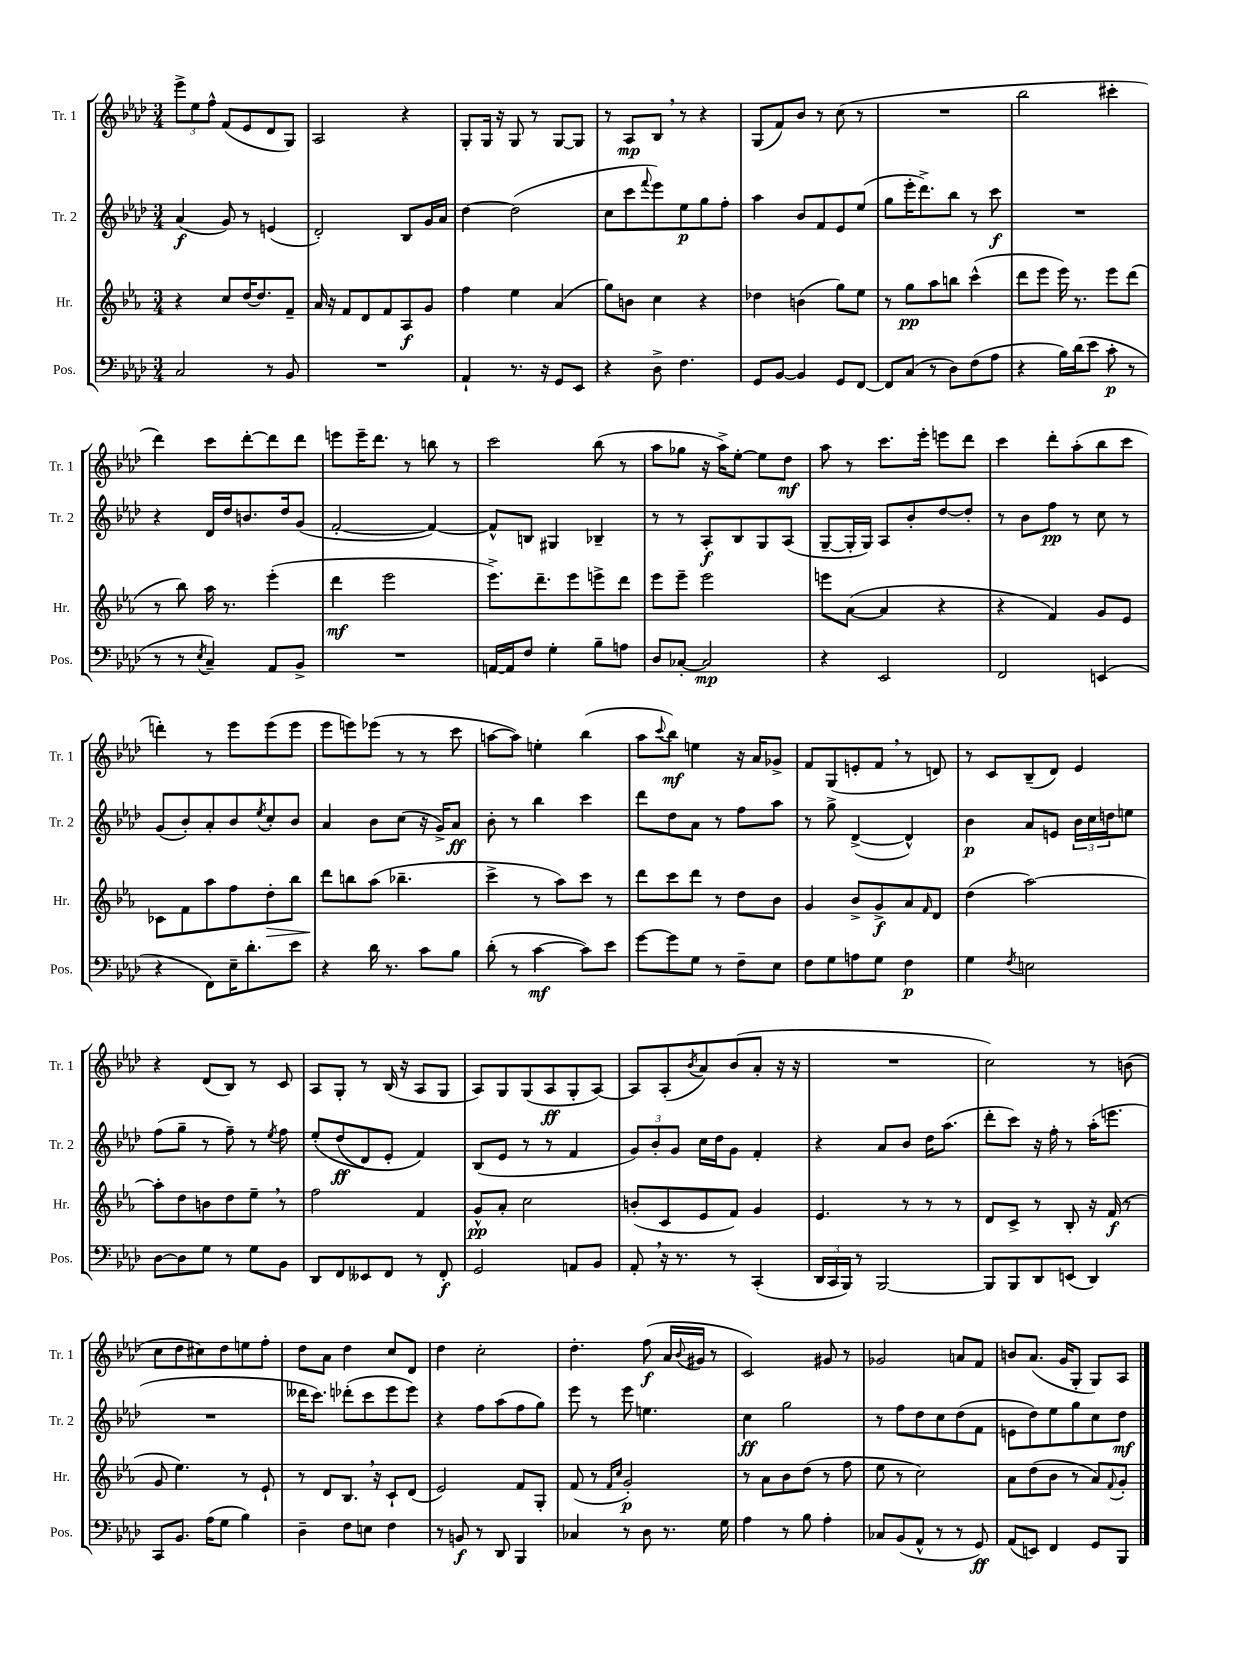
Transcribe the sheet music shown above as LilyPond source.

<<
\new StaffGroup <<
\new Staff = "s0" \with { instrumentName = "Tr. 1" shortInstrumentName = "Tr. 1" } {
    \clef treble \key aes \major \numericTimeSignature \time 3/4
    \tuplet 3/2 { ees'''8-> ees''8 f''8-^ } f'8( ees'8 des'8 g8) |
    aes2 r4 |
    g8-. g16 r16 g8 r8 g8~ g8 |
    r8 aes8\mp bes8 \breathe r8 r4 |
    g8( f'8) bes'8 r8 c''8( r8 |
    R2. |
    bes''2 cis'''4-. |
    des'''4) c'''8 des'''8~-. des'''8 des'''8 |
    e'''8 e'''16-- des'''8. r8 b''8 r8 |
    c'''2 bes''8( r8 |
    aes''8 ges''8 r16 aes''16->) ees''8~-. ees''8 des''8\mf |
    aes''8 r8 c'''8. ees'''16-. e'''8 des'''8 |
    c'''4 des'''8-. aes''8-.( bes''8 c'''8 |
    d'''4-.) r8 ees'''8 ees'''8( ees'''8 |
    ees'''8 e'''8) ees'''8( r8 r8 c'''8 |
    a''8~ a''8) e''4-. bes''4( |
    aes''8 \appoggiatura { c'''8 } bes''8\mf) e''4 r16 aes'16 ges'8-> |
    f'8 g8( e'8-. f'8 \breathe r8 d'8) |
    r8 c'8 bes8--( des'8) ees'4 |
    r4 des'8( bes8) r8 c'8 |
    aes8 g8-. r8 bes16( r16 aes8 g8 |
    aes8) g8 g8( aes8\ff g8-. aes8~) |
    aes8 aes8-.( \acciaccatura { bes'8 } aes'8) bes'8( aes'8-. r16 r16 |
    R2. |
    c''2) r8 b'8( |
    c''8 des''8 cis''8) des''8 e''8 f''8-. |
    des''8 aes'8 des''4 c''8 des'8 |
    des''4 c''2-. |
    des''4.-. f''8\f( aes'16 \appoggiatura { bes'8 } gis'16 r8 |
    c'2) gis'8 r8 |
    ges'2 a'8 f'8 |
    b'8 aes'8.( g'16 g8-. g8) aes8 \bar "|." |
}
\new Staff = "s1" \with { instrumentName = "Tr. 2" shortInstrumentName = "Tr. 2" } {
    \clef treble \key aes \major \numericTimeSignature \time 3/4
    aes'4\f( g'8) r8 e'4( |
    des'2-.) bes8 g'16 aes'16 |
    des''4~ des''2( |
    c''8 c'''8 \appoggiatura { f'''8 } ees'''8) ees''8\p g''8 f''8-. |
    aes''4 bes'8 f'8 ees'8 ees''8( |
    g''8 ees'''16-. des'''8.->) bes''8 r8 c'''8\f |
    R2. |
    r4 des'16 des''16 b'8. des''16 g'8( |
    f'2~-. f'4~) |
    f'8-^ b8 gis4 bes4-- |
    r8 r8 aes8-.\f bes8 g8 aes8( |
    g8~-- g16-. g16) aes8 bes'8-. des''8~ des''8-. |
    r8 bes'8 f''8\pp r8 c''8 r8 |
    g'8( bes'8-.) aes'8-. bes'8 \acciaccatura { ees''8 } c''8-. bes'8 |
    aes'4 bes'8 c''8( r16 g'16->) aes'8\ff |
    bes'8-. r8 bes''4 c'''4 |
    des'''8 des''8 aes'8 r8 f''8 aes''8 |
    r8 g''8-> des'4~->( des'4-^) |
    bes'4\p aes'8 e'8 \tuplet 3/2 { bes'16 c''16 d''16 } e''8 |
    f''8( g''8-- r8 f''8--) r8 \acciaccatura { ees''8 } f''8 |
    ees''8-.\( des''8\ff( des'8) ees'8-. f'4\) |
    bes8( ees'8 r8 r8 f'4 |
    \tuplet 3/2 { g'8) bes'8-. g'8 } c''16 des''16 g'8 f'4-. |
    r4 aes'8 bes'8 des''16 aes''8.( |
    des'''8-. c'''8) r16 f''16-. r8 aes''16-.( e'''8. |
    R2. |
    deses'''16 c'''8.) des'''8-.( c'''8 ees'''8 ees'''8) |
    r4 f''8 aes''8( f''8 g''8) |
    ees'''8 r8 ees'''8 e''4. |
    c''4\ff g''2 |
    r8 f''8 des''8 c''8 des''8( f'8 |
    e'8 des''8) ees''8 g''8 c''8 des''8\mf \bar "|." |
}
\new Staff = "s2" \with { instrumentName = "Hr." shortInstrumentName = "Hr." } {
    \clef treble \key ees \major \numericTimeSignature \time 3/4
    r4 c''8 d''16~ d''8. f'8-- |
    aes'16 r16 f'8 d'8 f'8 aes8\f g'8 |
    f''4 ees''4 aes'4( |
    g''8) b'8 c''4 r4 |
    des''4 b'4( g''8) ees''8 |
    r8 g''8\pp aes''8 b''8 c'''4-^( |
    d'''8 ees'''8 ees'''16) r8. ees'''8 d'''8( |
    r8 bes''8) aes''16 r8. ees'''4-.( |
    d'''4\mf ees'''2 |
    ees'''8.->) d'''8.-- ees'''8 e'''8-> d'''8 |
    ees'''8 ees'''8-- ees'''2 |
    e'''8 aes'8~( aes'4 r4 |
    r4 f'4) g'8 ees'8 |
    ces'8 f'8 aes''8 f''8 d''8-.\> bes''8 |
    d'''8\! b''8 aes''8( bes''4.-- |
    c'''4-> r8 aes''8) c'''8 r8 |
    d'''8 c'''8 d'''8 r8 d''8 bes'8 |
    g'4 bes'8-> g'8->\f aes'8 \grace { f'16 } d'8 |
    d''4( aes''2~) |
    aes''8-. d''8 b'8 d''8 ees''8-- \breathe r8 |
    f''2 f'4 |
    g'8-^\pp aes'8-. c''2 |
    b'8-.( c'8 ees'8 f'8) g'4 |
    ees'4. r8 r8 r8 |
    d'8 c'8-> r8 bes8-. r16 f'16\f( r8 |
    g'8 ees''4.) r8 ees'8-! |
    r8 d'8 bes8. \breathe r16 c'8-! d'8( |
    ees'2) f'8 g8-. |
    f'8( r8 \grace { f'16 c''16 } g'2-.\p) |
    r8 aes'8 bes'8 d''8( r8 f''8 |
    ees''8 r8 c''2) |
    aes'8 d''8( bes'8 r8 aes'8) \appoggiatura { f'8 } g'8-. \bar "|." |
}
\new Staff = "s3" \with { instrumentName = "Pos." shortInstrumentName = "Pos." } {
    \clef bass \key aes \major \numericTimeSignature \time 3/4
    c2 r8 bes,8 |
    R2. |
    aes,4-! r8. r16 g,8 ees,8 |
    r4 des8-> f4. |
    g,8 bes,8~ bes,4 g,8 f,8~ |
    f,8 c8( r8 des8) f8( aes8 |
    r4 bes16) des'16( ees'8 c'8-.\p r8 |
    r8 r8 \acciaccatura { ees8 } c4--) aes,8 bes,8-> |
    R2. |
    a,16~ a,16 f8 g4-. bes8-- a8 |
    des8 ces8~-. ces2\mp |
    r4 ees,2 |
    f,2 e,4( |
    r4 f,8) ees16-- des'8.-. ees'8 |
    r4 des'16 r8. c'8 bes8 |
    des'8-.( r8 c'4~\mf c'8) ees'8 |
    g'8~ g'8 g8 r8 f8-- ees8 |
    f8 g8 a8 g8 f4\p |
    g4 \acciaccatura { f8 } e2 |
    des8~ des8 g8 r8 g8 bes,8 |
    des,8 f,8 eeses,8 f,8 r8 f,8-.\f |
    g,2 a,8 bes,8 |
    aes,8-. \breathe r16 r8. r8 c,4-.( |
    \tuplet 3/2 { des,16 c,16 bes,,16) } r8 bes,,2~ |
    bes,,8 bes,,8 des,8 e,8( des,4) |
    c,8 bes,8. aes16( g8 bes4) |
    des4-- f8 e8 f4 |
    r8 b,8\f r8 des,8 bes,,4 |
    ces4 r8 des8 r8. g16 |
    aes4 r8 bes8 aes4-. |
    ces8 bes,8( aes,8-^ r8 r8 g,8\ff) |
    aes,8( e,8) f,4 g,8 bes,,8 \bar "|." |
}
>>
>>
\layout { \context { \Score \remove "Bar_number_engraver" } }
